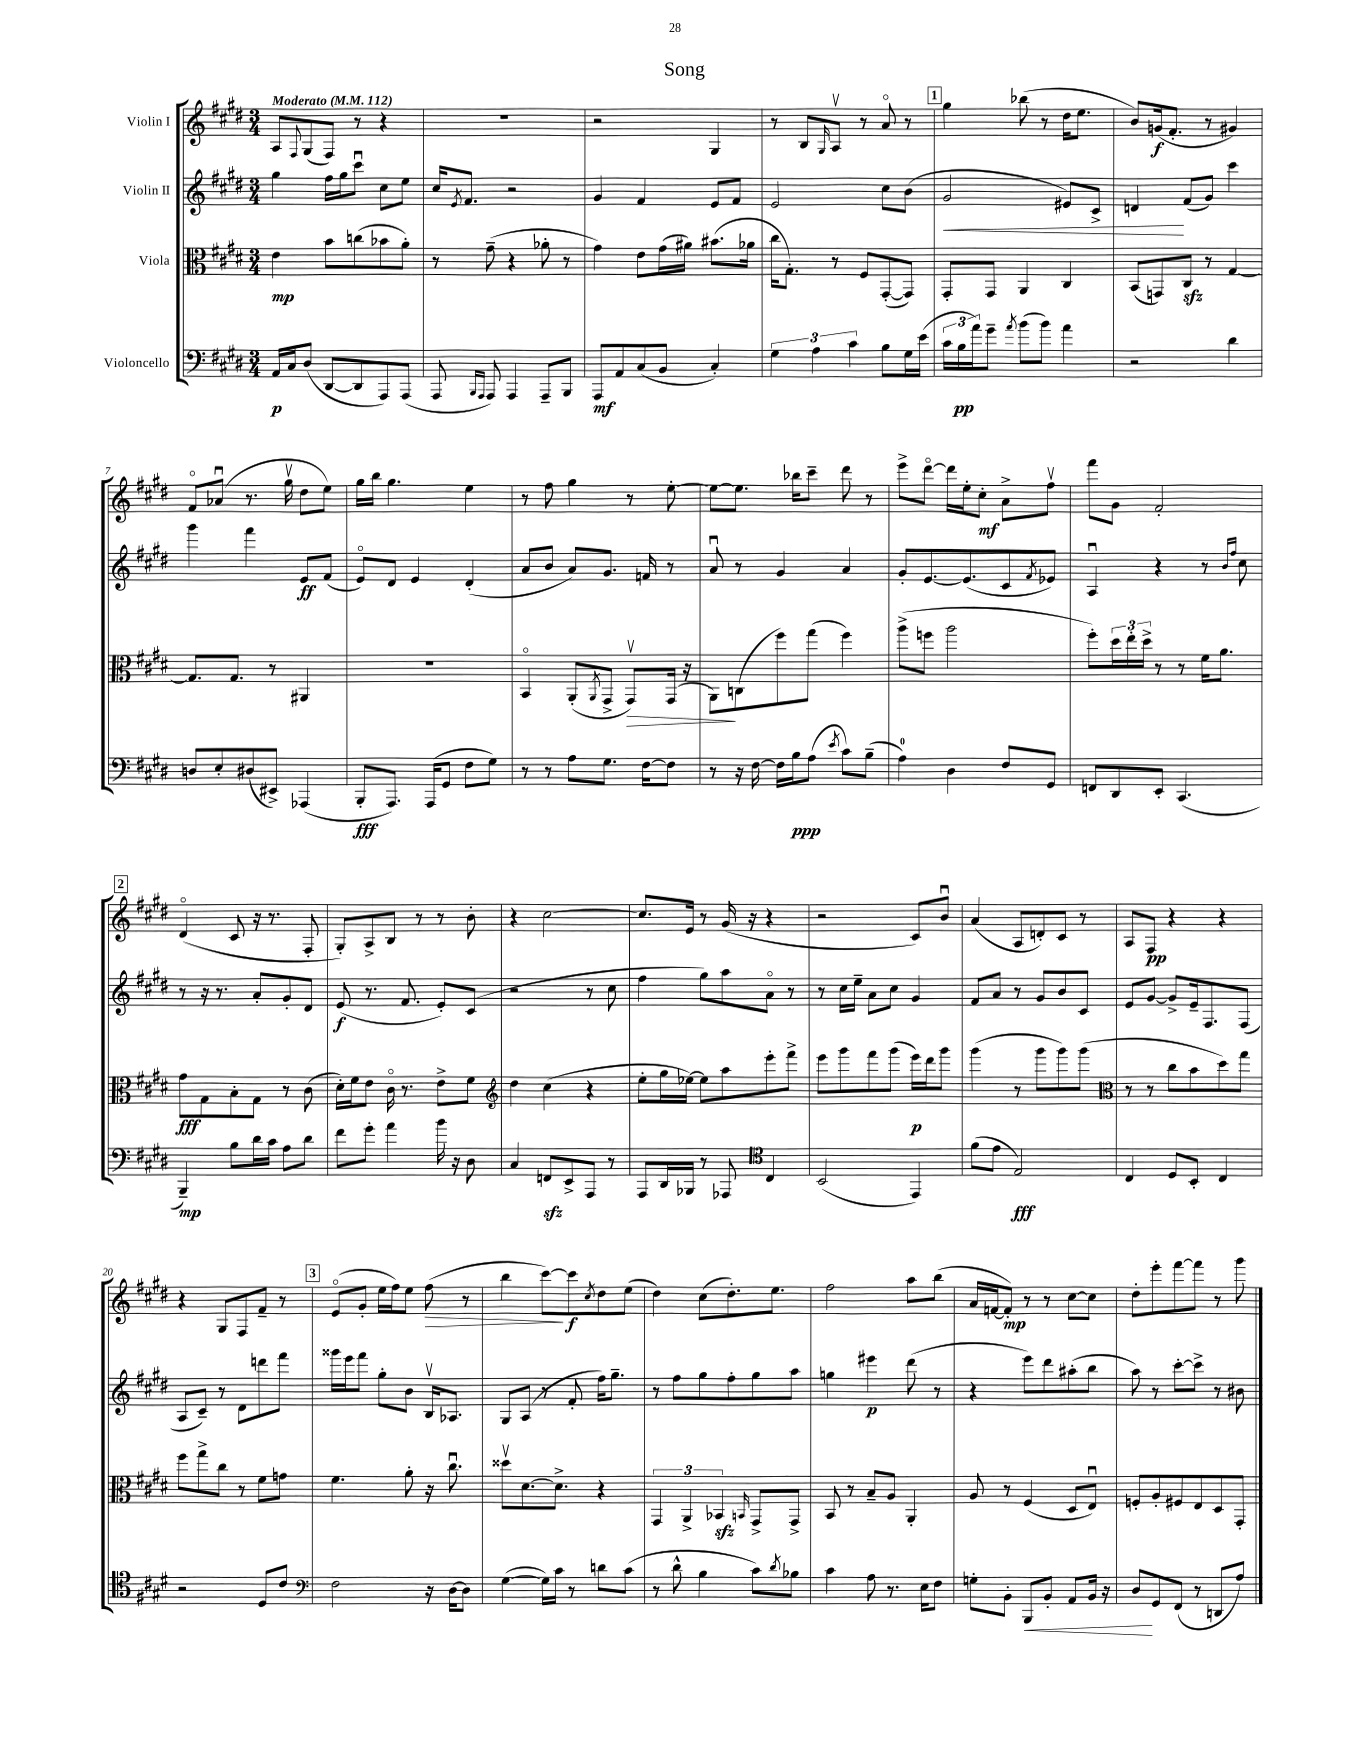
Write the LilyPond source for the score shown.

\header { title = "Song" }
<<
\new StaffGroup <<
\new Staff = "s0" \with { instrumentName = "Violin I" } {
    \clef treble \key e \major \numericTimeSignature \time 3/4 \tempo "Moderato" 4 = 112
    a8 \appoggiatura { fis8 } gis8( fis8) r8 r4 |
    R2. |
    r2 gis4 |
    r8 b8 \grace { gis16 } a8\upbow r8 a'8\flageolet r8 |
    \mark \markup { \box "1" } gis''4 bes''8( r8 dis''16 e''8. |
    b'8) g'16\f( fis'8.-. r8 gis'4) |
    fis'8\flageolet aes'8\downbow( r8. gis''16\upbow dis''8 e''8) |
    gis''16 b''16 gis''4. e''4 |
    r8 fis''8 gis''4 r8 e''8~-. |
    e''8~ e''8. bes''16 cis'''8-- dis'''8 r8 |
    e'''8-> dis'''8~\flageolet dis'''16 e''16-. cis''8-.\mf a'8-> fis''8\upbow |
    fis'''8 gis'8 fis'2-. |
    \mark \markup { \box "2" } dis'4\flageolet( cis'8 r16 r8. fis8-. |
    gis8-.) a8-> b8 r8 r8 b'8-. |
    r4 cis''2~ |
    cis''8. e'16 r8 gis'16( r16 r4 |
    r2 cis'8) b'8\downbow |
    a'4( a8 d'8-.) cis'8 r8 |
    a8 fis8\pp r4 r4 |
    r4 gis8 fis8 fis'8-- r8 |
    \mark \markup { \box "3" } e'8\flageolet( gis'8-. e''16 fis''16) e''8 fis''8\>( r8 |
    b''4 cis'''8~\!) cis'''8\f \acciaccatura { cis''8 } dis''8 e''8( |
    dis''4) cis''8( dis''8.-.) e''8. |
    fis''2 a''8 b''8( |
    a'16 f'16~ f'8-.\mp) r8 r8 cis''8~ cis''8 |
    dis''8-. e'''8-. fis'''8~ fis'''8 r8 gis'''8 \bar "|." |
}
\new Staff = "s1" \with { instrumentName = "Violin II" } {
    \clef treble \key e \major \numericTimeSignature \time 3/4
    gis''4 fis''16 gis''16 cis'''8\downbow cis''8 e''8 |
    cis''16 \acciaccatura { e'8 } fis'8. r2 |
    gis'4 fis'4 e'8 fis'8 |
    e'2 cis''8 b'8( |
    \mark \markup { \box "1" } gis'2\< eis'8) cis'8-> |
    d'4\! fis'8( gis'8) cis'''4 |
    gis'''4 fis'''4 e'8\ff fis'8( |
    e'8\flageolet) dis'8 e'4 dis'4-.( |
    a'8 b'8 a'8) gis'8. f'16 r8 |
    a'8\downbow r8 gis'4 a'4 |
    gis'8-. e'8.~ e'8.( cis'8 \acciaccatura { fis'8 } ees'8) |
    a4\downbow r4 r8 \grace { b'16 fis''16 } cis''8 |
    \mark \markup { \box "2" } r8 r16 r8. a'8-. gis'8-. dis'8 |
    e'8\f( r8. fis'8. e'8-.) cis'8( |
    r2 r8 cis''8 |
    fis''4 gis''8) a''8 a'8\flageolet r8 |
    r8 cis''16 e''16-- a'8 cis''8 gis'4 |
    fis'8 a'8 r8 gis'8 b'8 cis'8 |
    e'8 gis'8~ gis'8-> e'16-- fis8. fis8( |
    a8 cis'8--) r8 dis'8 d'''8 fis'''8 |
    \mark \markup { \box "3" } gisis'''16 e'''16 fis'''8 gis''8-. b'8 b16\upbow aes8. |
    gis8 a8( r8 fis'8-. fis''16) gis''8.-- |
    r8 fis''8 gis''8 fis''8-. gis''8 a''8 |
    g''4 eis'''4\p dis'''8( r8 |
    r4 e'''8) dis'''8 ais''8-.( b''8 |
    a''8) r8 cis'''8~-. cis'''8-> r8 bis'8 \bar "|." |
}
\new Staff = "s2" \with { instrumentName = "Viola" } {
    \clef alto \key e \major \numericTimeSignature \time 3/4
    e'4\mp b'8 c''8( bes'8 a'8-.) |
    r8 gis'8--( r4 aes'8-. r8 |
    gis'4) e'8 gis'16( ais'16) bis'8.( aes'16 |
    cis''16 gis8.-.) r8 fis8 gis,8~-.( gis,8) |
    \mark \markup { \box "1" } gis,8-. gis,8 a,4 cis4 |
    b,8( g,8) cis8\sfz r8 gis4~ |
    gis8. gis8. r8 ais,4 |
    R2. |
    b,4\flageolet a,8-.( \acciaccatura { a,8 } gis,8-> gis,8\upbow\>) gis,16( r16 |
    a,8\!) c8( fis''8) gis''8( fis''4) |
    a''8->( f''8 a''2 |
    fis''8-.) \tuplet 3/2 { dis''16 e''16-. dis''16-> } r8 r8 fis'16 a'8. |
    \mark \markup { \box "2" } gis'8\fff gis8 b8-. gis8 r8 cis'8( |
    dis'16-.) fis'16 e'8 cis'16\flageolet r8. e'8-> fis'8 |
    \clef treble dis''4 cis''4( r4 |
    e''8-. gis''16 ees''16~) ees''8 a''8 e'''8-. fis'''8-> |
    e'''8 gis'''8 fis'''8 gis'''8( e'''16\p) dis'''16 gis'''8 |
    gis'''4( r8 gis'''8 gis'''8) gis'''8( |
    \clef alto r8 r8 cis''8 b'8 dis''8) gis''8 |
    fis''8 gis''8-> cis''8 r8 fis'8 g'8 |
    \mark \markup { \box "3" } fis'4. a'8-. r16 cis''8.\downbow |
    disis''8\upbow dis'8.~ dis'8.-> r4 |
    \tuplet 3/2 { gis,4 a,4-> bes,4\sfz } \grace { b,16 } gis,8-> gis,8-> |
    b,8 r8 b8-- a8 a,4-. |
    a8 r8 fis4( dis8 e8\downbow) |
    f8-. a8-. fis8 e8 dis8 gis,8-. \bar "|." |
}
\new Staff = "s3" \with { instrumentName = "Violoncello" } {
    \clef bass \key e \major \numericTimeSignature \time 3/4
    a,16\p cis16 dis8( dis,8~ dis,8 a,,8) a,,8( |
    a,,8 \grace { b,,16 a,,16 } a,,8) a,,4 a,,8-- b,,8 |
    a,,8\mf a,8 cis8( b,8 cis4-.) |
    \tuplet 3/2 { gis4 a4 cis'4 } b8 gis16 e'16( |
    \mark \markup { \box "1" } \tuplet 3/2 { cis'16 b16\pp a'16) } gis'8-- \acciaccatura { a'8 } b'8( b'8) a'4 |
    r2 dis'4 |
    d8 e8-. dis8( eis,8->) aes,,4( |
    b,,8-.\fff a,,8.) a,,16( gis,8 fis8 gis8) |
    r8 r8 a8 gis8. fis16~ fis8 |
    r8 r16 fis16~ fis16 b16\ppp a8( \acciaccatura { e'8 } cis'8) b8--( |
    a4-0) dis4 fis8 gis,8 |
    f,8 dis,8 e,8-. cis,4.( |
    \mark \markup { \box "2" } b,,4--\mp) b8 dis'16 cis'16 a8 dis'8 |
    fis'8 gis'8-. a'4 b'16 r16 dis8 |
    cis4 f,8\sfz e,8-> a,,8 r8 |
    a,,8 dis,16 bes,,16 r8 aes,,8 \clef tenor cis4 |
    b,2( e,4) |
    fis'8( e'8 e2\fff) |
    cis4 dis8 b,8-. cis4 |
    r2 dis8 cis'8 |
    \mark \markup { \box "3" } \clef bass fis2 r16 dis16~ dis8 |
    gis4~( gis16) cis'16 r8 d'8 cis'8( |
    r8 dis'8-^ b4 cis'8) \acciaccatura { dis'8 } bes8 |
    cis'4 a8 r8. e16 fis8 |
    g8-. b,8-. b,,8\< b,8-. a,8 b,16 r16 |
    dis8\! gis,8 fis,8( r8 d,8 a8) \bar "|." |
}
>>
>>
